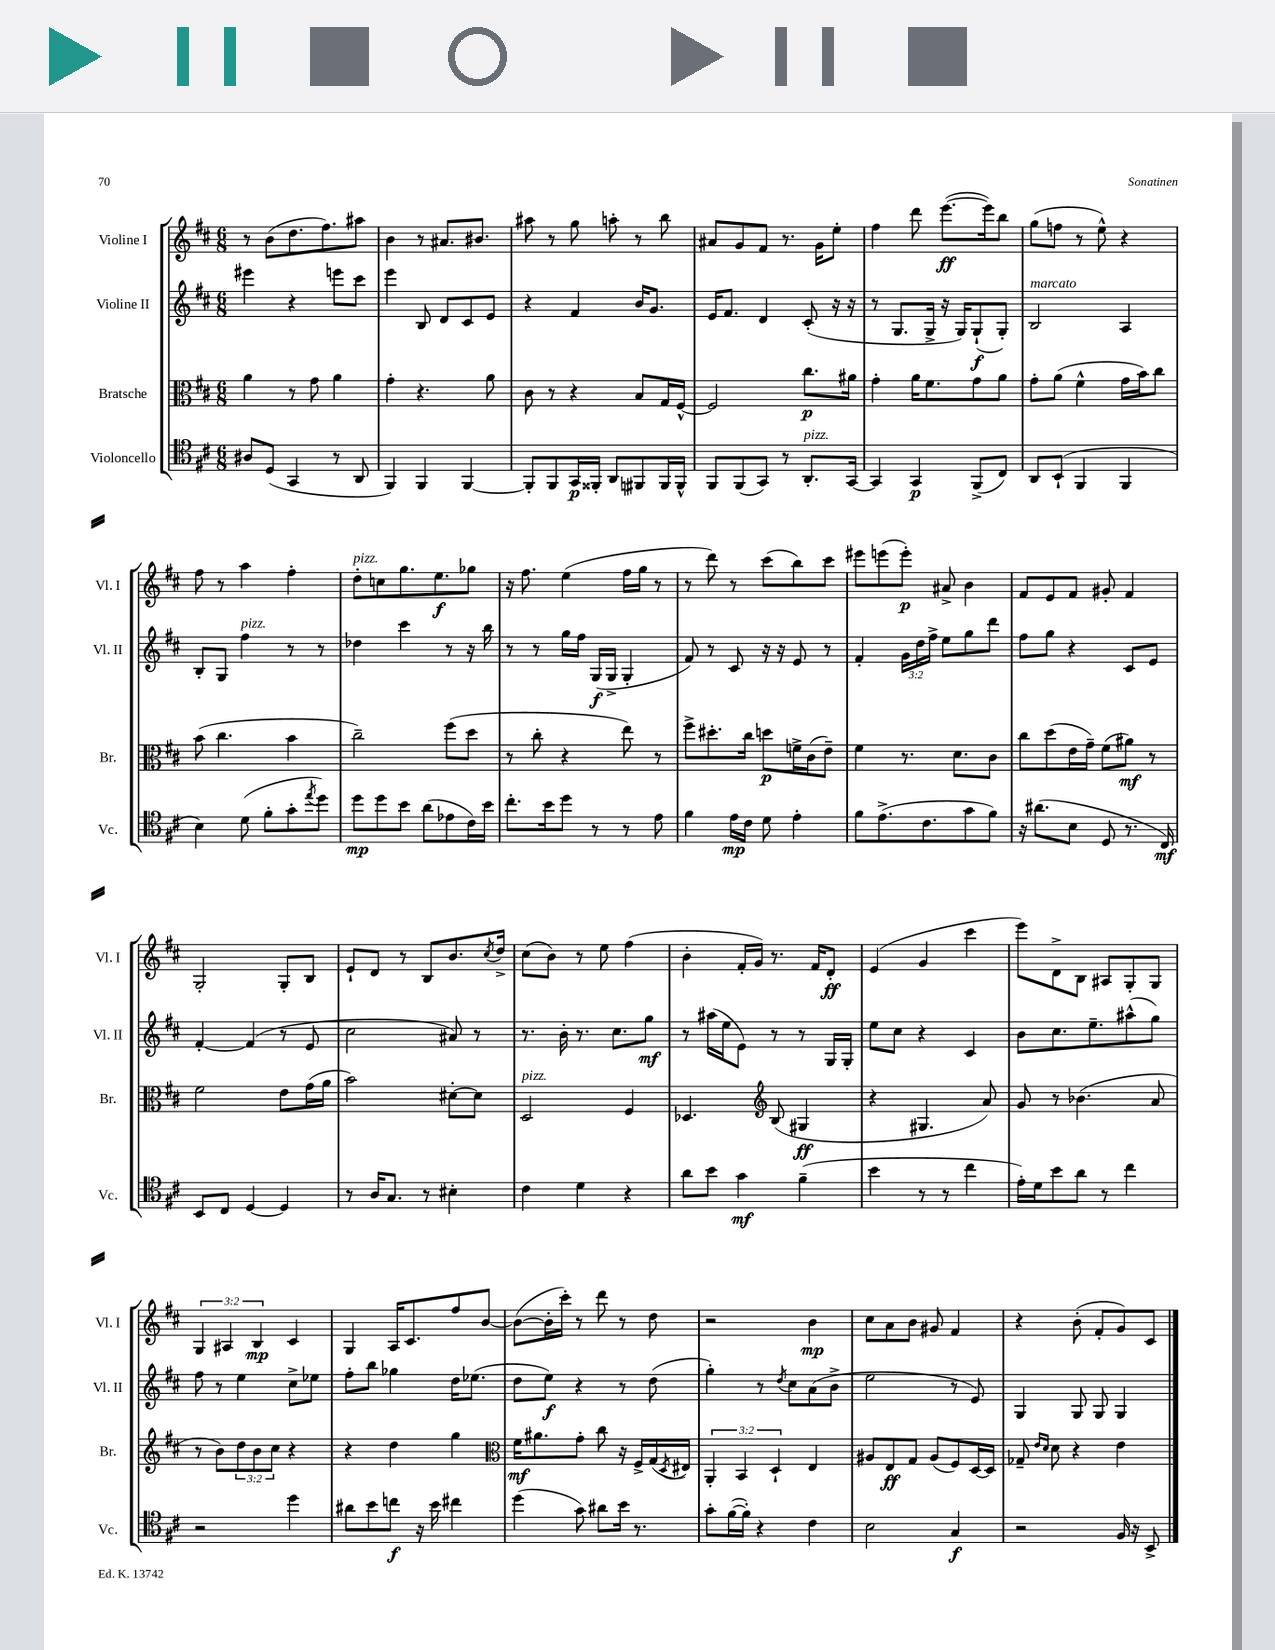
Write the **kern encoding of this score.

**kern	**dynam	**kern	**dynam	**kern	**dynam	**kern	**dynam
*part4	*part4	*part3	*part3	*part2	*part2	*part1	*part1
*staff4	*staff4	*staff3	*staff3	*staff2	*staff2	*staff1	*staff1
*I"Violoncello	*	*I"Bratsche	*	*I"Violine II	*	*I"Violine I	*
*I'Vc.	*	*I'Br.	*	*I'Vl. II	*	*I'Vl. I	*
*clefC4	*	*clefC3	*	*clefG2	*	*clefG2	*
*k[f#c#]	*	*k[f#c#]	*	*k[f#c#]	*	*k[f#c#]	*
*M6/8	*	*M6/8	*	*M6/8	*	*M6/8	*
=13	=13	=13	=13	=13	=13	=13	=13
8A#X/L	.	4a\	.	4eee#X\	.	8r	.
(8D/J	.	.	.	.	.	(8b\L	.
4GG/	.	8r	.	4r	.	8.dd\	.
.	.	8g\	.	.	.	.	.
.	.	.	.	.	.	8.ff#\)	.
8r	.	4a\	.	8eeen\L	.	.	.
8AA/	.	.	.	8ccc#\J	.	8aa#X\J	.
=14	=14	=14	=14	=14	=14	=14	=14
4FF#/)	.	4g'\	.	4eee\	.	4b\	.
4FF#/	.	4.r	.	8B/	.	8r	.
.	.	.	.	8d/L	.	8.a#X/L	.
[4FF#/	.	.	.	8c#/	.	.	.
.	.	.	.	.	.	8.b#X/J	.
.	.	8a\	.	8e/J	.	.	.
=15	=15	=15	=15	=15	=15	=15	=15
8FF#'/L]	.	8c#\	.	4r	.	8aa#X\	.
8FF#/	.	8r	.	.	.	8r	.
16GG/L	p	4r	.	4f#/	.	8gg\	.
16FF##X'/JJ	.	.	.	.	.	.	.
8AA/L	.	.	.	.	.	8aan'\	.
8FF#X/	.	8B/L	.	16b/KL	.	8r	.
.	.	.	.	8.g/J	.	.	.
16FF#/L	.	16G/L	.	.	.	8bb\	.
16FF#^^/JJ	.	[16F#^^/JJ	.	.	.	.	.
=16	=16	=16	=16	=16	=16	=16	=16
8FF#/L	.	2F#/]	.	16e/KL	.	8a#X/L	.
.	.	.	.	8.f#/J	.	.	.
(8FF#/	.	.	.	.	.	8g/	.
8GG/J)	.	.	.	4d/	.	8f#/J	.
8r	.	.	.	.	.	8.r	.
!LO:TX:a:i:t=pizz.	!	!	!	!	!	!	!
8.AA'/L	.	8.cc#\L	p	(8c#'/	.	.	.
.	.	.	.	.	.	16g\KL	.
.	.	.	.	16r	.	8ee'\J	.
[16GG/Jk	.	16a#X\Jk	.	16r	.	.	.
=17	=17	=17	=17	=17	=17	=17	=17
4GG/]	.	4g'\	.	8r	.	4ff#\	.
.	.	.	.	8.G/L	.	.	.
4GG/	p	16a\KL	.	.	.	8ddd\	.
.	.	8.f#\	.	16G^/Jk	.	.	.
.	.	.	.	16r	.	([8.eee\L	ff
.	.	.	.	16G/KL)	.	.	.
(8FF#^/L	.	8g\	.	(8G`/	f	.	.
.	.	.	.	.	.	16eee\k])	.
8C#/J)	.	8a\J	.	8G'/J)	.	8bb\J	.
=18	=18	=18	=18	=18	=18	=18	=18
!	!	!	!	!LO:TX:a:i:t=marcato	!	!	!
8AA/L	.	8g'\L	.	2B/	.	(8gg\L	.
(8BB`/J	.	(8a\J	.	.	.	8ffn\J	.
4FF#/	.	4f#^^\	.	.	.	8r	.
.	.	.	.	.	.	8ee^^\)	.
4FF#/	.	16g\LL	.	4A/	.	4r	.
.	.	16b\J)	.	.	.	.	.
.	.	8cc#\J	.	.	.	.	.
!!LO:LB:g=z
=19	=19	=19	=19	=19	=19	=19	=19
4B\)	.	(8b\	.	8B'/L	.	8ff#\	.
.	.	4.cc#\	.	8G/J	.	8r	.
!	!	!	!	!LO:TX:a:i:t=pizz.	!	!	!
(8d\	.	.	.	4ff#\	.	4aa\	.
8f#'\L	.	.	.	.	.	.	.
8g'\	.	4b\	.	8r	.	4ff#'\	.
8qee/	.	.	.	.	.	.	.
8dd\J)	.	.	.	8r	.	.	.
=20	=20	=20	=20	=20	=20	=20	=20
!	!	!	!	!	!	!LO:TX:a:i:t=pizz.	!
8dd\L	mp	2cc#~\)	.	4dd-X\	.	8dd'\L	.
8dd\	.	.	.	.	.	8ccn\	.
8b\J	.	.	.	4ccc#\	.	8.gg\	.
(8a\L	.	.	.	.	.	.	.
.	.	.	.	.	.	8.ee\	f
8e-X\	.	(8ff#\L	.	8r	.	.	.
16c#\L)	.	8dd\J	.	16r	.	8gg-X\J	.
16b\JJ	.	.	.	16bb\	.	.	.
=21	=21	=21	=21	=21	=21	=21	=21
8.cc#'\L	.	8r	.	8r	.	16r	.
.	.	.	.	.	.	8.ff#\	.
.	.	8cc#'\	.	8r	.	.	.
16b\k	.	.	.	.	.	.	.
8dd\J	.	4r	.	16gg\LL	.	(4ee\	.
.	.	.	.	16ff#\JJ	.	.	.
8r	.	.	.	(16G/LL	f	.	.
.	.	.	.	16G^/JJ	.	.	.
8r	.	8ee\)	.	4G'/	.	16ff#\LL	.
.	.	.	.	.	.	16gg\JJ	.
8e\	.	8r	.	.	.	8r	.
=22	=22	=22	=22	=22	=22	=22	=22
4f#\	.	8ff#^\L	.	8f#/)	.	8r	.
.	.	8.dd#X'\	.	8r	.	8ddd\)	.
16e\LL	mp	.	.	8c#/	.	8r	.
16c#\JJ	.	16cc#\Jk	.	.	.	.	.
8d\	.	8ddn\L	p	16r	.	(8ccc#\L	.
.	.	.	.	16r	.	.	.
4e'\	.	16fn^\L	.	8e/	.	8bb\)	.
.	.	(16c#\J	.	.	.	.	.
.	.	8e~\J)	.	8r	.	8ccc#\J	.
=23	=23	=23	=23	=23	=23	=23	=23
8f#\L	.	4f#\	.	4f#'/	.	8eee#X\L	.
(8.e^\	.	.	.	.	.	(8eeen\	.
.	.	8.r	.	24g\LL	.	8eee'\J)	p
.	.	.	.	24dd\	.	.	.
8.c#\	.	.	.	.	.	.	.
.	.	.	.	24ff#^\JJ	.	.	.
.	.	.	.	8ee\L	.	8a#X^/	.
.	.	8.d\L	.	.	.	.	.
8g\	.	.	.	8gg\	.	4b\	.
8f#\J)	.	8c#\J	.	8ddd\J	.	.	.
=24	=24	=24	=24	=24	=24	=24	=24
16r	.	8cc#\L	.	8ff#\L	.	8f#/L	.
(8.a#X\L	.	.	.	.	.	.	.
.	.	(8dd\	.	8gg\J	.	8e/	.
8B\J	.	16e\L	.	4r	.	8f#/J	.
.	.	16g~\JJ)	.	.	.	.	.
8D/	.	(8f#\L	.	.	.	8g#X'/	.
8.r	.	8a#X\J)	mf	8c#/L	.	4f#/	.
.	.	8r	.	8e/J	.	.	.
16C#/)	mf	.	.	.	.	.	.
!!LO:LB:g=z
=25	=25	=25	=25	=25	=25	=25	=25
8BB/L	.	2f#\	.	[4f#'/	.	2G'/	.
8C#/J	.	.	.	.	.	.	.
[4D/	.	.	.	(4f#/]	.	.	.
4D/]	.	8e\L	.	8r	.	8G'/L	.
.	.	(16g\L	.	8e/	.	8B/J	.
.	.	16a\JJ	.	.	.	.	.
=26	=26	=26	=26	=26	=26	=26	=26
8r	.	2b\)	.	2cc#\	.	8e`/L	.
16A/KL	.	.	.	.	.	8d/J	.
8.G/J	.	.	.	.	.	.	.
.	.	.	.	.	.	8r	.
8r	.	.	.	.	.	8B/L	.
4B#X'\	.	[8d#X'\L	.	8a#X/)	.	8.b/	.
.	.	8d#\J]	.	8r	.	.	.
.	.	.	.	.	.	8qcc#/	.
.	.	.	.	.	.	16dd^/Jk	.
=27	=27	=27	=27	=27	=27	=27	=27
!	!	!LO:TX:a:i:t=pizz.	!	!	!	!	!
4c#\	.	2D/	.	8.r	.	(8cc#\L	.
.	.	.	.	.	.	8b\J)	.
.	.	.	.	16b'\	.	.	.
4d\	.	.	.	8.r	.	8r	.
.	.	.	.	.	.	8ee\	.
.	.	.	.	8.cc#\L	.	.	.
4r	.	4F#/	.	.	.	(4ff#\	.
.	.	.	.	8gg\J	mf	.	.
=28	=28	=28	=28	=28	=28	=28	=28
8a\L	.	4.D-X/	.	8r	.	4b'\	.
8b\J	.	.	.	(16aa#X\LL	.	.	.
.	.	.	.	16ee\J	.	.	.
4g\	mf	.	.	8e\J)	.	16f#'/LL	.
.	.	.	.	.	.	16g/JJ)	.
*	*	*clefG2	*	*	*	*	*
.	.	(8B/	.	8r	.	8.r	.
(4f#~\	.	4G#X/	ff	8r	.	.	.
.	.	.	.	.	.	16f#/KL	.
.	.	.	.	16G/LL	.	8d'/J	ff
.	.	.	.	16G'/JJ	.	.	.
=29	=29	=29	=29	=29	=29	=29	=29
4b\	.	4r	.	8ee\L	.	(4e/	.
.	.	.	.	8cc#\J	.	.	.
8r	.	4.G#X/	.	4r	.	4g/	.
8r	.	.	.	.	.	.	.
4cc#\	.	.	.	4c#/	.	4ccc#\	.
.	.	8a/)	.	.	.	.	.
=30	=30	=30	=30	=30	=30	=30	=30
16e'\LL)	.	8g/	.	8b\L	.	8eee\L)	.
16d\J	.	.	.	.	.	.	.
8b\	.	8r	.	8.cc#\	.	8d^\	.
8a\J	.	(4.b-X\	.	.	.	8B\J	.
.	.	.	.	8.ee~\	.	.	.
8r	.	.	.	.	.	8A#X/L	.
4cc#\	.	.	.	(8aa#X^^\	.	8G'/	.
.	.	8a/	.	8gg\J)	.	8G/J	.
!!LO:LB:g=z
=31	=31	=31	=31	=31	=31	=31	=31
2r	.	8r	.	8ff#\	.	6G/	.
.	.	8b\L)	.	8r	.	.	.
.	.	.	.	.	.	6A#X/	.
.	.	12dd\	.	4ee\	.	.	.
.	.	12b\	.	.	.	6B/	mp
.	.	12cc#\J	.	.	.	.	.
4dd\	.	4r	.	8cc#^\L	.	4c#/	.
.	.	.	.	8ee-X\J	.	.	.
=32	=32	=32	=32	=32	=32	=32	=32
8a#X\L	.	4r	.	8ff#'\L	.	4G/	.
8b\	.	.	.	8bb\J	.	.	.
8ccn\J	f	4dd\	.	4gg-X\	.	16A/KL	.
.	.	.	.	.	.	8.c#/	.
16r	.	.	.	.	.	.	.
16b\	.	.	.	.	.	.	.
4cc#X\	.	4gg\	.	16dd\KL	.	8ff#/	.
.	.	.	.	(8.ee-X\J	.	.	.
.	.	.	.	.	.	[8b/J	.
=33	=33	=33	=33	=33	=33	=33	=33
*	*	*clefC3	*	*	*	*	*
(4dd\	.	16f#\KL	mf	8dd\L	.	(8b\L_	.
.	.	8.a#X\	.	.	.	.	.
.	.	.	.	8ee\J)	f	16b'\L]	.
.	.	.	.	.	.	16ccc#'\JJ)	.
8g\)	.	8g'\J	.	4r	.	8r	.
8a#X\L	.	8cc#\	.	.	.	8ddd\	.
16b\Jk	.	16r	.	8r	.	8r	.
8.r	.	16F#^/LL	.	.	.	.	.
.	.	(16G/	.	(8dd\	.	8dd\	.
.	.	8qD/	.	.	.	.	.
.	.	16E#X/JJ)	.	.	.	.	.
=34	=34	=34	=34	=34	=34	=34	=34
8g'\L	.	6AA'/	.	4gg'\)	.	2r	.
([16f#\L	.	.	.	.	.	.	.
.	.	6BB/	.	.	.	.	.
16f#'\JJ])	.	.	.	.	.	.	.
4r	.	.	.	8r	.	.	.
.	.	6D`/	.	.	.	.	.
.	.	.	.	8qdd/	.	.	.
.	.	.	.	8cc#\L	.	.	.
4c#\	.	4E/	.	(8a\	.	4b\	mp
.	.	.	.	8b^\J	.	.	.
=35	=35	=35	=35	=35	=35	=35	=35
2B\	.	8A#X/L	.	2ee\	.	8cc#\L	.
.	.	8E/	ff	.	.	8a\	.
.	.	8G/J	.	.	.	8b\J	.
.	.	(8A#/L	.	.	.	8g#X/	.
4G/	f	8F#/)	.	8r	.	4f#/	.
.	.	[16D/L	.	8e/)	.	.	.
.	.	16D/JJ]	.	.	.	.	.
=36	=36	=36	=36	=36	=36	=36	=36
2r	.	8G-X~/	.	4G/	.	4r	.
.	.	16qqe/LL	.	.	.	.	.
.	.	16qqd/JJ	.	.	.	.	.
.	.	8d\	.	.	.	.	.
.	.	4r	.	8G/	.	(8b'\	.
.	.	.	.	8G/	.	8f#'/L	.
16F#/	.	4e\	.	4G/	.	8g/)	.
16r	.	.	.	.	.	.	.
8BB^/	.	.	.	.	.	8c#/J	.
==	==	==	==	==	==	==	==
*-	*-	*-	*-	*-	*-	*-	*-
